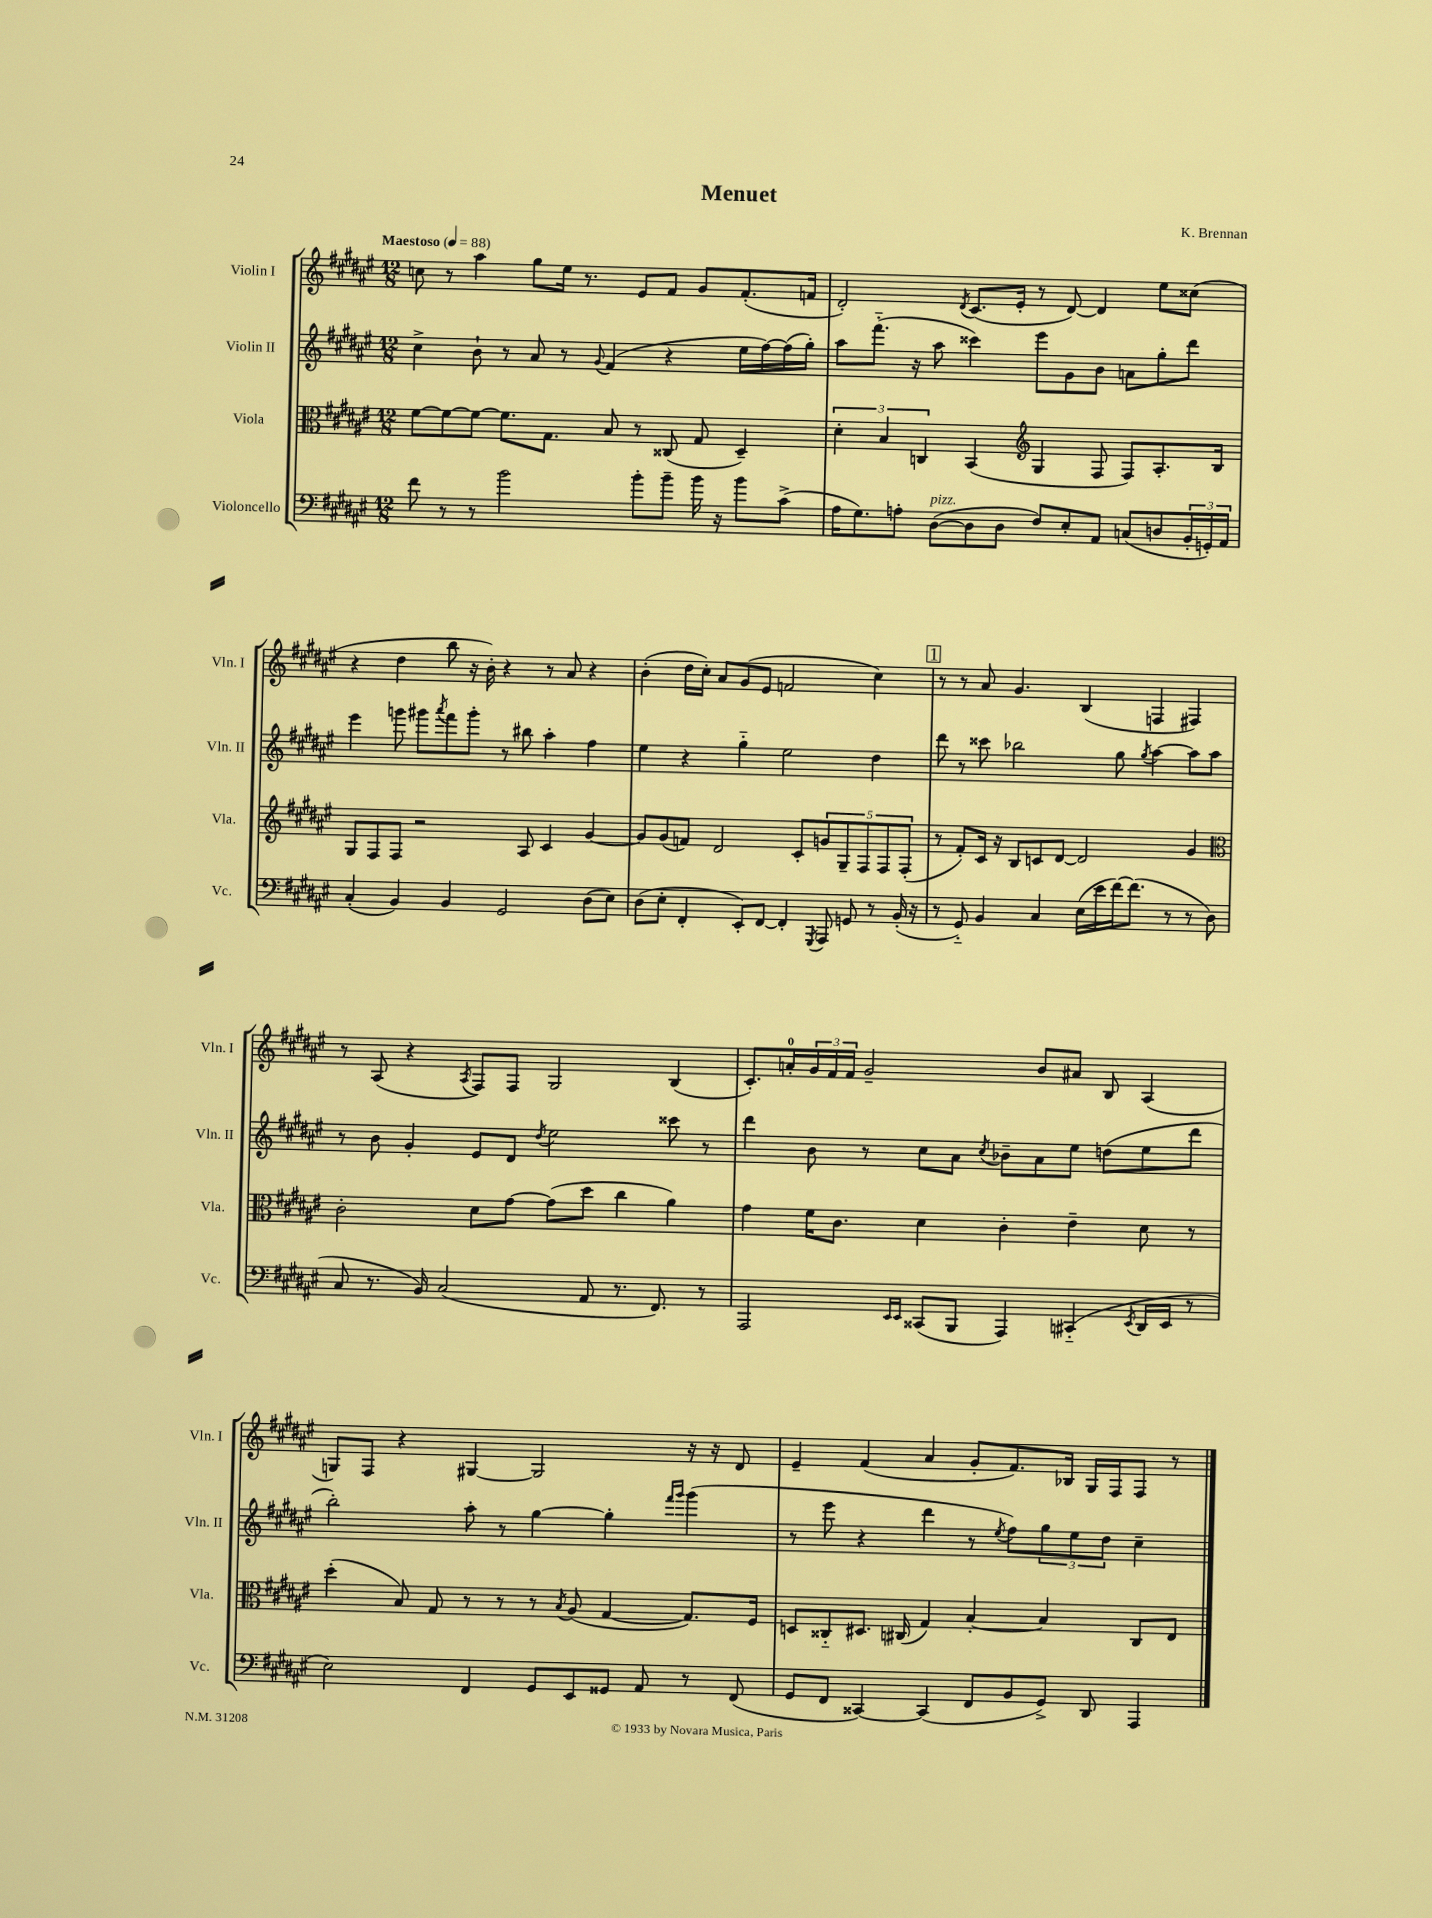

**kern	**kern	**kern	**kern
*staff4	*staff3	*staff2	*staff1
*clefF4	*clefC3	*clefG2	*clefG2
*k[f#c#g#d#a#e#]	*k[f#c#g#d#a#e#]	*k[f#c#g#d#a#e#]	*k[f#c#g#d#a#e#]
*M12/8	*M12/8	*M12/8	*M12/8
*MM88	*MM88	*MM88	*MM88
8f#\	[8f#\L	4cc#^\	8cc\
8r	8f#\_	.	8r
8r	8f#\_J	8b`\	4aa#\
2b\	8.f#\]L	8r	.
.	.	8a#/	8gg#\L
.	8.G#\J	.	.
.	.	8r	16ee#\Jk
.	.	.	8.r
.	.	8qqg#/	.
.	8B/	(4f#/	.
8b'\L	8r	.	8e#/L
8b~\J	(8C##/	4r	8f#/J
16b\	8G#/	.	8g#/L
16r	.	.	.
8b\L	4D#~/)	16ee#\LL	(8.f#'/
.	.	[16ff#\)	.
(8c#^\J	.	(16ff#\]	.
.	.	16gg#'\JJ)	16f/Jk
=	=	=	=
16A#\LK	6d#'\	8aa#\L	2d#'/)
8.G#\)	.	.	.
.	.	(8.fff#'~\J	.
.	6B/	.	.
8A'\J	.	.	.
.	.	16r	.
.	6C/	.	.
([8D#\L	.	8aa#\	.
.	.	.	8qd#/
8D#\]	(4BB/	4ccc##\)	(8.c#/L
8D#\J	.	.	.
.	.	.	16e#'/Jk
*	*clefG2	*	*
8F#/L)	4G#/	8eee#\L	8r
8E#'/	.	8g#\	[8d#/)
8AA#/J	8F#/	8b\J	4d#/]
(8C/L	8F#/L)	8a\L	.
8D/	8.A#'/	8gg#'\	8ee#\L
24BB'/L	.	8ddd#\J	(8cc##\J
24GG'/)	.	.	.
.	16B/Jk	.	.
24AA#/JJ	.	.	.
=	=	=	=
(4C#'/	8G#/L	4eee#\	4r
.	8F#/	.	.
4BB/)	8F#/J	8ggg\	4dd#\
.	2r	8ggg#\L	.
.	.	8qaaa#/	.
4BB/	.	8fff#\	8bb\
.	.	8ggg#'\J	16r
.	.	.	16b'\)
2GG#/	.	8r	4r
.	8A#/	8bb#\	.
.	4c#/	4aa#'\	8r
.	.	.	8a#/
(8D#\L	[4g#/	4ff#\	4r
8E#\J)	.	.	.
=	=	=	=
(8D#\L	8g#/]L	4ee#\	(4b'\
8E#'\J	(8g#/	.	.
4FF#'/	8f/J)	4r	16dd#\LL
.	.	.	16cc#'\JJ)
.	2d#/	.	8a#/L
8EE#'/L)	.	4gg#'~\	(8g#/
[8FF#/J	.	.	8e#/J
4FF#'/]	.	2ee#\	2f/
.	8c#'/L	.	.
8qGGG#/	.	.	.
8AAA#/	10g/	.	.
.	10G#~/	.	.
8GG/	.	.	.
.	10F#/	.	.
8r	.	4dd#\	4cc#\)
.	10F#/	.	.
(16BB'/	.	.	.
.	(10F#'/J	.	.
16r	.	.	.
=	=	=	=
8r	8r	8ddd#\	8r
8GG#'~/)	8f#'/L)	8r	8r
4BB/	16c#/Jk	8ccc##\	8a#/
.	16r	.	.
.	8B/L	2bb-\	4.g#/
4C#/	8c/	.	.
.	[8d#/J	.	.
(16E#\LL	2d#/]	.	(4B/
16e#\	.	.	.
[16f#\J)	.	8gg#\	.
(8.f#\]J	.	.	.
.	.	8qgg#/	.
.	.	[4aa#\	4F/
8r	.	.	.
8r	4g#/	8aa#\]L	4F#/)
8D#\	.	8aa#\J	.
=	=	=	=
*	*clefC3	*	*
8C#/	2c#'\	8r	8r
8.r	.	8b\	(8A#/
.	.	4g#'/	4r
16BB/)	.	.	.
(2C#/	.	.	.
.	.	.	8qA#/
.	8d#\L	8e#/L	8F#/L)
.	[8g#\J	8d#/J	8F#/J
.	.	8qdd#/	.
.	(8g#\]L	2ee#\	2G#/
8AA#/	8dd#\J	.	.
8.r	4cc#\	.	.
8.FF#/)	.	.	.
.	4a#\)	8ccc##\	(4B/
8r	.	8r	.
=	=	=	=
2AAA#/	4g#\	4ddd#\	8.c#'/L)
.	.	.	16a'/L
.	16f#\LK	8b\	24g#/
.	.	.	24f#/
.	8.c#\J	.	.
.	.	.	24f#/JJ
.	.	8r	2g#~/
16qqEE#/LL	.	.	.
16qqEE#/JJ	.	.	.
(8CC##/L	4d#\	8cc#\L	.
8BBB/J	.	8a#\J	.
.	.	8qcc#/	.
4AAA#/)	4c#'\	8b-~\L	.
.	.	8a#\	8b/L
(4CC#'~/	4e#~\	8ee#\J	8a#/J
.	.	(8dd\L	8B/
8qEE#/	.	.	.
16DD#/LL	8d#\	8ee#\	(4A#/
16EE#/JJ	.	.	.
8r	8r	8ddd#\J	.
=	=	=	=
2E#\)	(4dd#'\	2bb'\)	8G/L)
.	.	.	8F#/J
.	8B/)	.	4r
.	8G#/	.	.
4FF#/	8r	8aa#'\	[4G#/
.	8r	8r	.
8GG#/L	8r	[4gg#\	2G#/]
.	8qB/	.	.
8EE#/	(8A#/	.	.
8GG##/J	[4G#/	4gg#'\]	.
8AA#/	.	.	.
.	.	16qqfff#/LL	.
.	.	16qqggg#/JJ	.
8r	8.G#/]L)	(4ggg#\	16r
.	.	.	16r
(8FF#/	.	.	8d#/
.	16F#/Jk	.	.
=	=	=	=
8GG#/L	8D/L	8r	4e#~/
8FF#/J	8C##'~/	8eee#\	.
[4CC##/)	8.D#/J	4r	(4f#/
.	(16C#/	.	.
(4CC##/]	4G#/)	4ddd#\	4a#/
8FF#/L	[4B'/	8r	8g#'/L
.	.	8qee#/	.
8BB/	.	8ff#\L)	8.f#/)
8GG#^/J)	4B/]	12gg#\	.
.	.	.	16B-/Jk
.	.	12ee#\	.
8DD#/	.	.	16G#/LL
.	.	12dd#\J	.
.	.	.	16F#/J
4AAA#/	8C#/L	4cc#~\	8F#/J
.	8E#/J	.	8r
==	==	==	==
*-	*-	*-	*-
